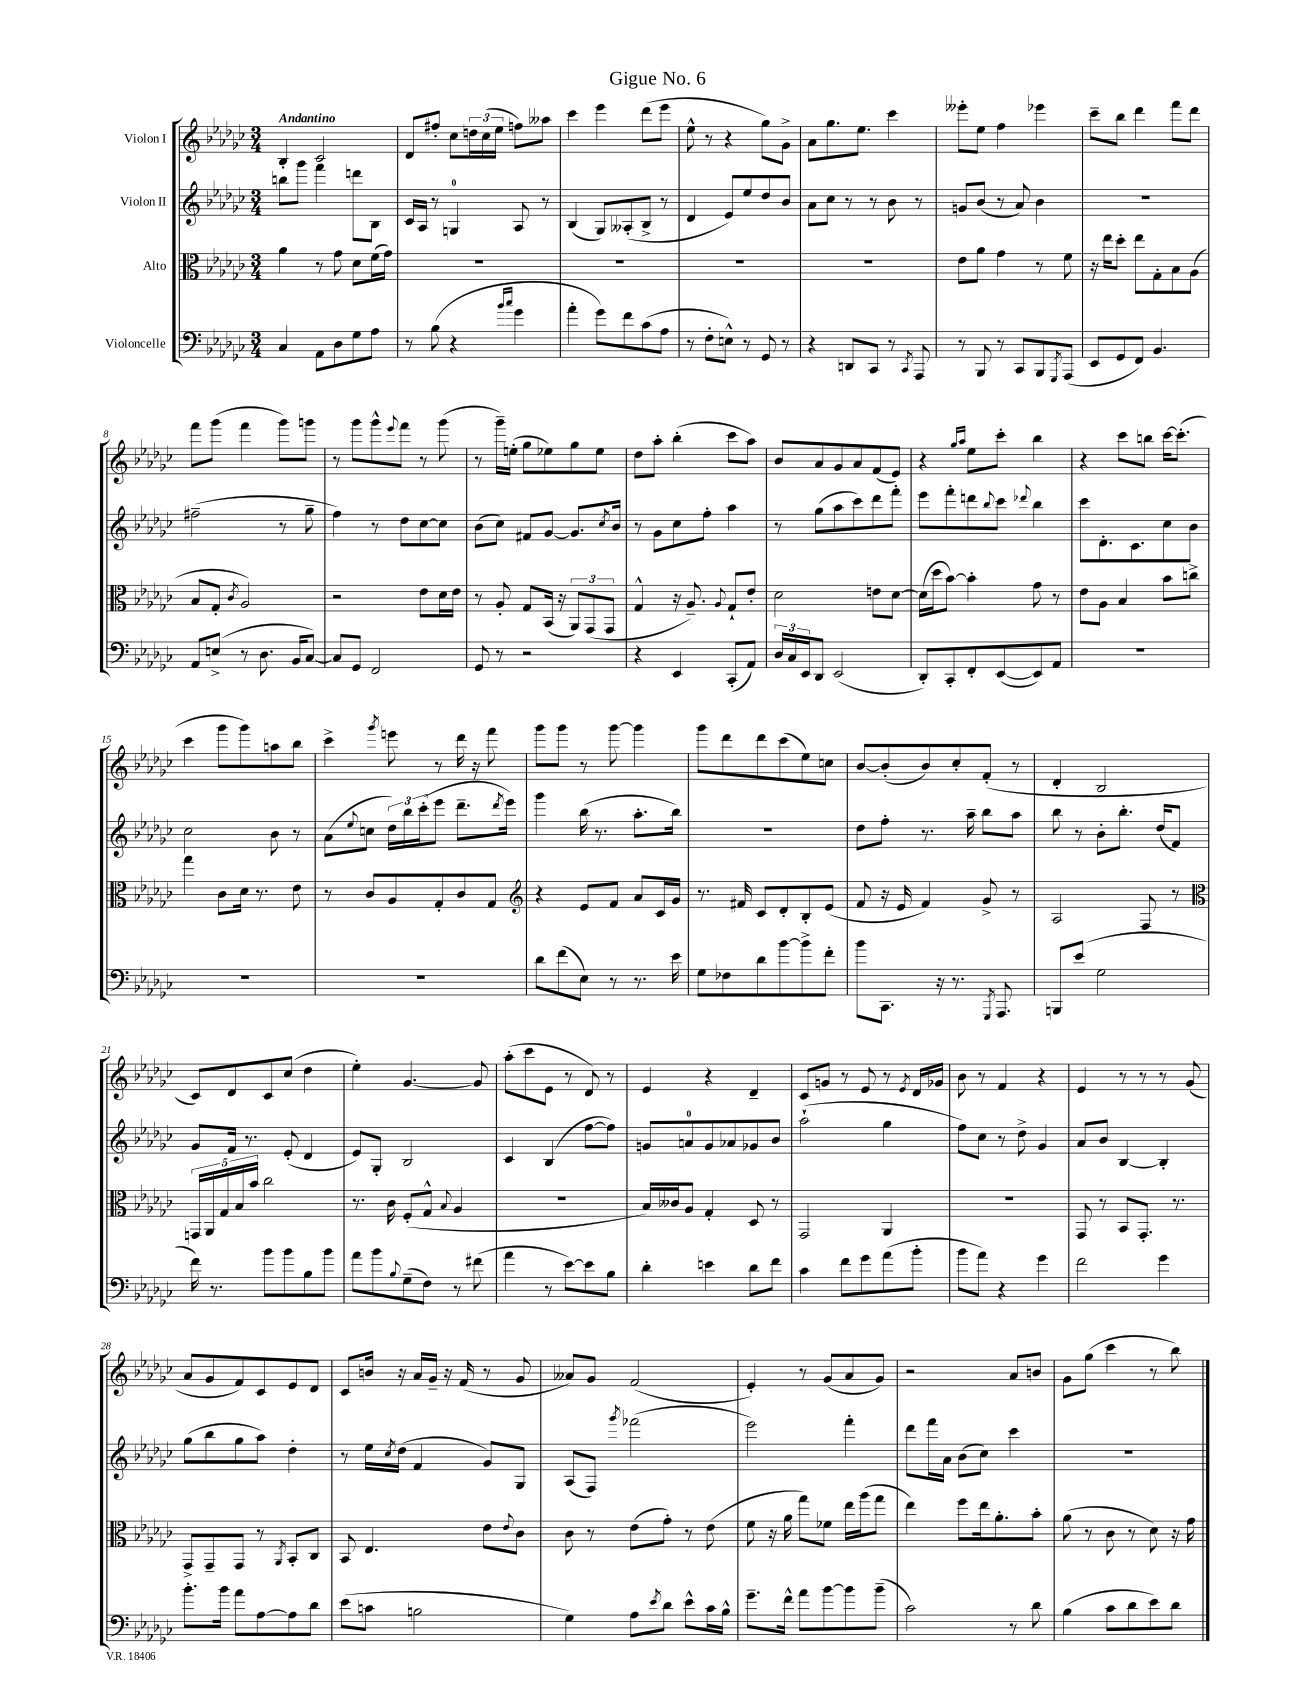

**kern	**kern	**kern	**kern
*staff4	*staff3	*staff2	*staff1
*clefF4	*clefC3	*clefG2	*clefG2
*k[b-e-a-d-g-c-]	*k[b-e-a-d-g-c-]	*k[b-e-a-d-g-c-]	*k[b-e-a-d-g-c-]
*M3/4	*M3/4	*M3/4	*M3/4
4C-	4a-	8bb	4B-'
.	.	8ggg-	.
8AA-	8r	4fff	2c-
8D-	8g-	.	.
8G-	8d-	8ddd	.
8A-	(16f	8B-	.
.	16g-)	.	.
=	=	=	=
8r	2.r	16c-	8d-
.	.	16A-	.
(8B-	.	8r	8ff#'
4r	.	4G	8cc-
.	.	.	24dd
.	.	.	(24cc-
.	.	.	24ee-
16qqb-	.	.	.
16qqcc-	.	.	.
4g-	.	8A-	8ff)
.	.	8r	8aa--
=	=	=	=
4a-'	2.r	(4B-	4ccc-
8g-)	.	8G-)	4eee-
8f	.	(8A--'	.
(8c-	.	8B-^	(8ddd-
8A-	.	8r	8eee-
=	=	=	=
8r	2.r	4d-	8ee-^^
8F'	.	.	8r
8E^^)	.	8e-)	4r
8r	.	8ee-	.
8GG-	.	8dd-	8gg-)
8r	.	8b-	8g-^
=	=	=	=
4r	2.r	8a-	8a-
.	.	8cc-	8.gg-
8DD	.	8r	.
.	.	.	8.ee-
8CC-	.	8r	.
8r	.	8b-	4ccc-
8qCC-	.	.	.
8AAA-	.	8r	.
=	=	=	=
8r	8e-	8g	8eee--'
8BBB-	8a-	(8b-	8ee-
8r	4g-	8r	4ff
8CC-	.	8a-)	.
8BBB-	8r	4b-	4eee-
8qGGG-	.	.	.
(8AAA-	8f	.	.
=	=	=	=
8EE-	16r	2.r	8ccc-~
.	16ee-	.	.
8GG-	8dd-'	.	8bb-
8FF)	8ee-	.	4ddd-
4.BB-	8G-'	.	.
.	8B-	.	8fff
.	(8A-	.	8ddd-
=	=	=	=
8AA-	8B-	(2ff#~	8fff
(8E^	8G-'	.	(8ggg-
.	8qc-	.	.
8r	2A-)	.	4fff
8.D-	.	.	.
.	.	8r	8ggg-)
16BB-	.	.	.
[8C-)	.	8gg-~	8ggg
=	=	=	=
8C-]	2r	4ff)	8r
8GG-	.	.	8ggg-
2FF	.	8r	8ggg-^^
.	.	.	8qqeee-
.	.	8dd-	8fff
.	8e-	[8cc-	8r
.	16d-	8cc-]	(8ggg-
.	16e-	.	.
=	=	=	=
8GG-	8r	(8b-	8r
8r	8A-'	8cc-)	16ggg-~)
.	.	.	(16ee'
2r	8G-	8f#	8gg-
.	(16BB-	[8g-	8ee-)
.	16r	.	.
.	12AA-)	8.g-]	8gg-
.	(12GG-	.	.
.	.	.	8ee-
.	12GG-	.	.
.	.	8qcc-	.
.	.	16b-	.
=	=	=	=
4r	4G-^^	8r	8dd-
.	.	8g-	8aa-'
4EE-	16r	8cc-	(4bb-'
.	8.A-~)	.	.
.	.	8ff'	.
.	8qqA-	.	.
(8CC-'	8G-`	4aa-	8ccc-
8AA-)	8e-'	.	8aa-)
=	=	=	=
24D-	2d-	8r	8b-
24C-	.	.	.
24EE-	.	.	.
8DD-	.	(8gg-	8a-
(2EE-	.	8aa-	8g-
.	.	8ccc-)	8a-
.	8e	8ddd-	(8f
.	[8d-	8fff'	8e-)
=	=	=	=
8DD-')	(16d-]	8eee-	4r
.	16dd-	.	.
8CC-'	[8b-)	8fff'	.
.	.	.	16qqgg-
.	.	.	16qqaa-
8FF'	4b-']	8ddd	8ee-
.	.	8qqbb-	.
([8EE-	.	8ccc-	8ccc-'
.	.	8qqddd-	.
8EE-])	8g-	4bb-	4bb-
8AA-	8r	.	.
=	=	=	=
2.r	8e-	8ccc-	4r
.	8A-	8.d-'	.
.	4B-	.	8ccc-
.	.	8.c-	.
.	.	.	8bb
.	8b-	8cc-	[16ccc-
.	.	.	(8.ccc-']
.	8cc^	8b-	.
=	=	=	=
2.r	4gg-	2cc-	4ccc-
.	8c-	.	8ggg-
.	16d-	.	8ggg-)
.	8.r	.	.
.	.	8b-	8aa
.	8e-	8r	8bb-
=	=	=	=
2.r	8r	(8a-	4ccc-^
.	.	8qqee-	.
.	8c-	8cc	.
.	.	.	8qggg-
.	8A-	24dd-)	8eee
.	.	24bb-	.
.	.	(24ccc-'	.
.	8G-'	8eee-	8r
.	8c-	8.ddd-~	16ddd-
.	.	.	16r
.	8G-	.	8fff
.	.	8qddd-	.
.	.	16eee-)	.
=	=	=	=
*	*clefG2	*	*
8d-	4r	4ggg-	8ggg-
(8f	.	.	8ggg-
8E-)	8e-	(16bb-	8r
.	.	8.r	.
8r	8f	.	[8ggg-
8.r	8a-	8.aa-'	4ggg-]
.	16c-	.	.
16e-	16g-	16bb-)	.
=	=	=	=
8G-	8.r	2.r	8ggg-
8F-	.	.	8ddd-
.	16f#	.	.
8d-	8c-	.	8ddd-
[8b-	8d-'	.	(8ccc-
8b-^]	8B-'	.	8ee-)
8f'	(8e-	.	8cc
=	=	=	=
8b-	8f	8dd-	[8b-
8.CC-	16r	8ff'	(8b-']
.	16e-	.	.
.	4f)	8.r	8b-)
16r	.	.	.
8.r	.	.	8cc-'
.	.	16aa-~	.
.	8g-^	8bb-	(8f'
8qGGG-	.	.	.
8.AAA-	.	.	.
.	8r	8aa-	8r
=	=	=	=
8BBB	2A-	8bb-	4d-'
(8e-	.	8r	.
2G-	.	8b-'	2B-
.	.	8.bb-'	.
.	8F	.	.
.	.	(16dd-	.
.	8r	8f)	.
=	=	=	=
*	*clefC3	*	*
16f)	20GG	8g-	8c-)
.	20AA-	.	.
8.r	.	.	.
.	20G-	.	.
.	.	16f	8d-
.	20B-	.	.
.	.	8.r	.
.	20b-	.	.
8b-	2cc-	.	8c-
8b-	.	(8e-'	(8cc-
8B-	.	4d-	4dd-
8b-	.	.	.
=	=	=	=
8a-	8.r	8e-)	4ee-')
8b-	.	8G-'	.
.	16c-	.	.
8qqB-	.	.	.
(8G-~	(8F'	2B-	[4.g-
8F)	8G-^^	.	.
.	8qqB-	.	.
8r	4A-	.	.
(8f#	.	.	8g-]
=	=	=	=
4a-	2.r	4c-	(8aa-'
.	.	.	8ccc-
8r	.	(4B-	8e-
[8e-)	.	.	8r
8e-]	.	[8ff	8d-)
8B-	.	8ff])	8r
=	=	=	=
4d-'	16B-)	8g	4e-
.	16c--	.	.
.	8A-	8a	.
4e	4G-'	8g	4r
.	.	8a-	.
8d-	8D-	8g-	4d-~
8f	8r	8b-	.
=	=	=	=
4c-	2GG-	(2aa-`	8c-
.	.	.	8g
8f	.	.	8r
8g-	.	.	8e-
(8a-	4AA-	4gg-	8r
.	.	.	8qe-
8b-'	.	.	16d-
.	.	.	16g-
=	=	=	=
8b-	2.r	8ff)	8b-
8a-)	.	8cc-	8r
4r	.	8r	4f
.	.	8dd-^	.
4g-	.	4g-	4r
=	=	=	=
2f	8GG-	8a-	4e-
.	8r	8b-	.
.	8BB-	[4B-	8r
.	8.GG-'	.	8r
4g-	.	4B-']	8r
.	8.r	.	.
.	.	.	(8g-
=	=	=	=
8.b-'	8GG-^	(8gg-	8a-
.	8GG-~	8bb-	8g-
16b-	.	.	.
8a-	8GG-	8gg-	8f)
[8A-	8r	8aa-)	8c-
.	8qAA-	.	.
8A-]	8BB-'	4dd-'	8e-
8d-	8C-	.	8d-
=	=	=	=
(8e-	8BB-	8r	8c-
8c	4.E-	16ee-	16b
.	.	8qcc-	.
.	.	(16dd-	16r
2B	.	4f	16a-
.	.	.	16g-~
.	.	.	16r
.	.	.	(16f
.	8e-	8g-)	8r
.	8qqe-	.	.
.	8c-	8G-	8g-
=	=	=	=
4G-)	8c-	(8A-	8a--)
.	8r	8F)	8g-
.	.	8qggg-	.
8A-	(8e-	(2fff-	(2f
8qe-	.	.	.
8d-	8g-')	.	.
8e-^^	8r	.	.
16c-	(8e-	.	.
16B-^^	.	.	.
=	=	=	=
8.g-~	8f	2eee-)	4e-')
.	16r	.	.
16f^^	16a-	.	.
8a-	8gg-)	.	8r
[8b-	8f-	.	(8g-
8b-]	16ee-	4fff'	8a-
.	(16aa-	.	.
(8b-~	8gg-	.	8g-)
=	=	=	=
2c-)	4ee-)	8ddd-	2r
.	.	16fff	.
.	.	16a-	.
.	8ff	(8b-	.
.	16ee-	8cc-)	.
.	8.a-'	.	.
8r	.	4ccc-	8a-
8d-	8b-'	.	8b
=	=	=	=
(4B-	(8a-	2.r	8g-
.	8r	.	(8gg-
8c-	8c-	.	4ccc-
8d-	8r	.	.
8e-)	8d-)	.	8r
8d-	16r	.	8bb-)
.	16g-	.	.
==	==	==	==
*-	*-	*-	*-
